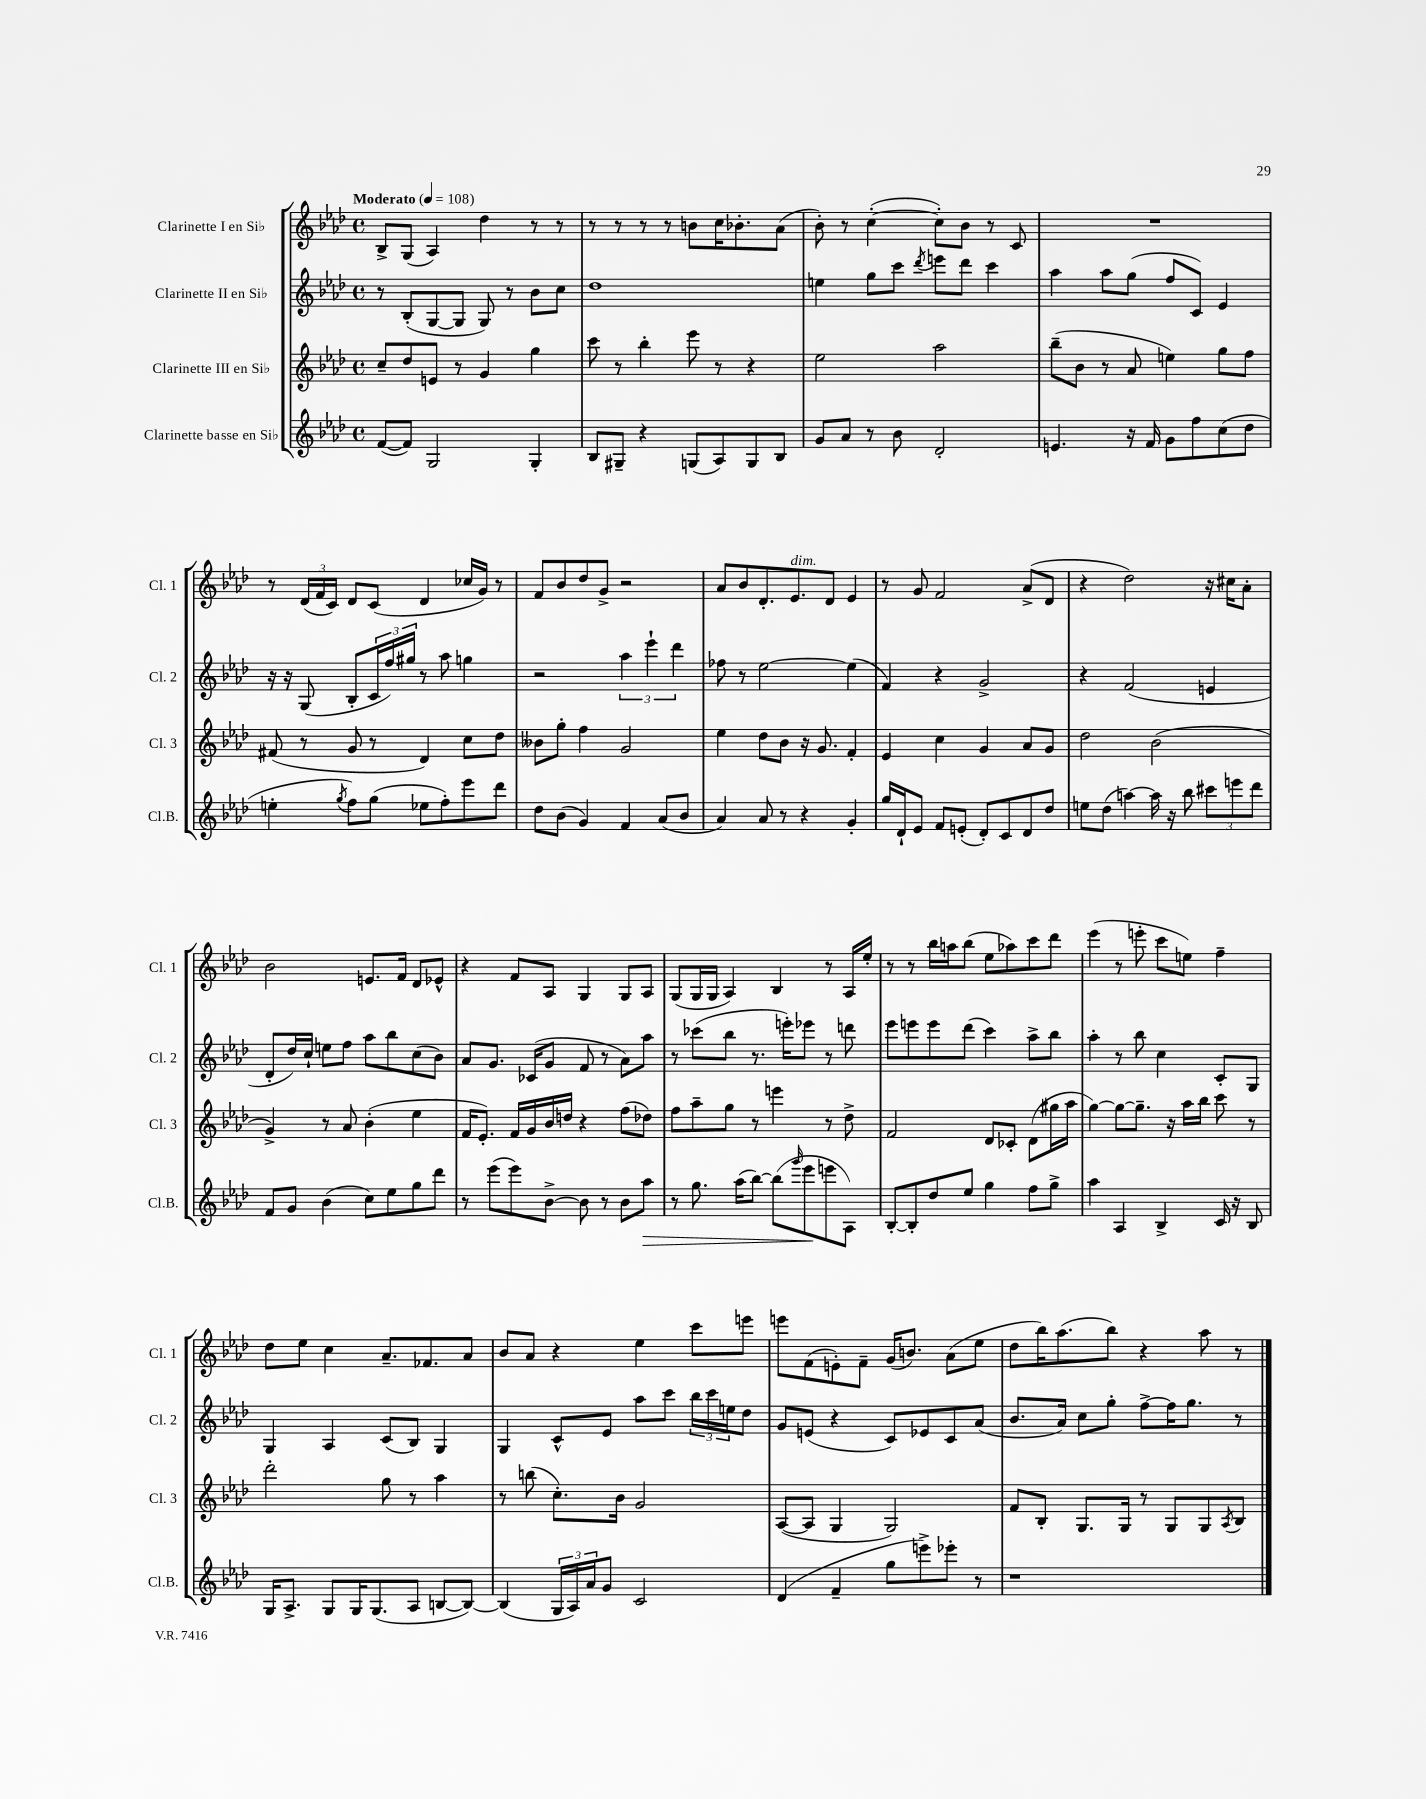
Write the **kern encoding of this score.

**kern	**dynam	**kern	**kern	**kern
*part4	*part4	*part3	*part2	*part1
*staff4	*staff4	*staff3	*staff2	*staff1
*I"Clarinette basse en Si♭	*	*I"Clarinette III en Si♭	*I"Clarinette II en Si♭	*I"Clarinette I en Si♭
*I'Cl.B.	*	*I'Cl. 3	*I'Cl. 2	*I'Cl. 1
*clefG2	*	*clefG2	*clefG2	*clefG2
*k[b-e-a-d-]	*	*k[b-e-a-d-]	*k[b-e-a-d-]	*k[b-e-a-d-]
*M4/4	*	*M4/4	*M4/4	*M4/4
*met(c)	*	*met(c)	*met(c)	*met(c)
*MM108	*	*MM108	*MM108	*MM108
=1	=1	=1	=1	=1
!	!	!	!	!LO:TX:a:B:t=Moderato
([8f/L	.	8cc~/L	8r	8B-^/L
8f/J])	.	8dd-/	(8B-'/L	(8G/J
2G/	.	8en/J	[8G/	4A-/)
.	.	8r	8G/J]	.
.	.	4g/	8G/)	4dd-\
.	.	.	8r	.
4G'/	.	4gg\	8b-\L	8r
.	.	.	8cc\J	8r
=2	=2	=2	=2	=2
8B-/L	.	8ccc\	1dd-	8r
8G#X~/J	.	8r	.	8r
4r	.	4bb-'\	.	8r
.	.	.	.	8r
(8Gn/L	.	8eee-\	.	8bn\L
8A-/)	.	8r	.	16cc\K
.	.	.	.	8.b-X'\
8G/	.	4r	.	.
8B-/J	.	.	.	(8a-\J
=3	=3	=3	=3	=3
8g/L	.	2ee-\	4een\	8b-'\)
8a-/J	.	.	.	8r
8r	.	.	8gg\L	([4cc'\
8b-\	.	.	8ccc\J	.
.	.	.	8qddd-/	.
2d-'/	.	2aa-\	8eeen\L	8cc'\L])
.	.	.	8ddd-\J	8b-\J
.	.	.	4ccc\	8r
.	.	.	.	8c/
=4	=4	=4	=4	=4
4.en/	.	(8bb-~\L	4aa-\	1r
.	.	8b-\J	.	.
.	.	8r	8aa-\L	.
16r	.	8a-/	(8gg\J	.
16f/	.	.	.	.
8g\L	.	4een\)	8ff/L	.
8ff\	.	.	8c/J)	.
(8cc\	.	8gg\L	4e-/	.
8dd-\J	.	8ff\J	.	.
!!LO:LB:g=z
=5	=5	=5	=5	=5
4een'\	.	(8f#X/	16r	8r
.	.	.	16r	.
.	.	8r	(8G/	(24d-/LL
.	.	.	.	24f/
.	.	.	.	24c/JJ)
8qgg/	.	.	.	.
8ff\L)	.	8g/	8B-'/L	8d-/L
(8gg\J	.	8r	24c/L	(8c/J
.	.	.	24ff/)	.
.	.	.	24gg#X/JJ	.
8ee-X\L	.	4d-/)	8r	4d-/
8ff'\)	.	.	8aa-\	.
8eee-\	.	8cc\L	4ggn\	16cc-X/LL
.	.	.	.	16g/JJ)
8ddd-\J	.	8dd-\J	.	8r
=6	=6	=6	=6	=6
8dd-\L	.	8b--X\L	2r	8f/L
(8b-\J	.	8gg'\J	.	8b-/
4g/)	.	4ff\	.	8dd-/
.	.	.	.	8g^/J
4f/	.	2g/	6aa-\	2r
.	.	.	6eee-`\	.
(8a-/L	.	.	.	.
.	.	.	6ddd-\	.
8b-/J	.	.	.	.
=7	=7	=7	=7	=7
4a-/)	.	4ee-\	8ff-X\	8a-/L
.	.	.	8r	8b-/
8a-/	.	8dd-\L	[2ee-\	8.d-'/
8r	.	8b-\J	.	.
!	!	!	!	!LO:TX:a:i:t=dim.
.	.	.	.	8.e-/
4r	.	16r	.	.
.	.	8.g/	.	.
.	.	.	.	8d-/J
4g'/	.	4f'/	(4ee-\]	4e-/
=8	=8	=8	=8	=8
16gg/LL	.	4e-/	4f/)	8r
16d-`/J	.	.	.	.
8e-/J	.	.	.	8g/
8f/L	.	4cc\	4r	2f/
(8en'/J	.	.	.	.
8d-'/L)	.	4g/	2g^/	.
8c/	.	.	.	.
8d-/	.	8a-/L	.	(8a-^/L
8dd-/J	.	8g/J	.	8d-/J
=9	=9	=9	=9	=9
8een\L	.	2dd-\	4r	4r
(8dd-\J	.	.	.	.
[4aan\)	.	.	(2f/	2dd-\)
16aa\]	.	(2b-\	.	.
16r	.	.	.	.
8bb-\	.	.	.	.
12ccc#X\L	.	.	4en/	16r
.	.	.	.	16cc#X\KL
12eeen\	.	.	.	.
.	.	.	.	8a-'\J
12ddd-\J	.	.	.	.
!!LO:LB:g=z
=10	=10	=10	=10	=10
8f/L	.	4g^/)	8d-'/L	2b-\
8g/J	.	.	16dd-/L)	.
.	.	.	16cc`/JJ	.
(4b-\	.	8r	8een\L	.
.	.	8a-/	8ff\J	.
8cc\L)	.	(4b-'\	8aa-\L	8.en/L
8ee-\	.	.	8bb-\	.
.	.	.	.	16f/Jk
8gg\	.	4ee-\	(8cc\	8d-/L
8ddd-\J	.	.	8b-\J)	8e-X^^/J
=11	=11	=11	=11	=11
8r	.	16f/KL	8a-/L	4r
.	.	8.e-'/J)	.	.
(8eee-\L	.	.	8.g/J	.
8eee-\)	.	16f/LL	.	8f/L
.	.	16g/	(16c-X/KL	.
[8b-^\J	.	16b-/	8g/J	8A-/J
.	.	16ddn/JJ	.	.
8b-\]	.	4r	8f/	4G/
8r	.	.	8r	.
8b-\L	.	(8ff\L	8a-\L)	8G/L
!	!LO:HP:b	!	!	!
8aa-\J	>	8dd-X\J)	8aa-\J	8A-/J
=12	=12	=12	=12	=12
8r	.	8ff\L	8r	(8G/L
8.gg\	.	8aa-~\	(8ccc-X\L	16G/L
.	.	.	.	16G/JJ
.	.	8gg\J	8bb-\J	4A-/)
(16aa-\KL	.	.	.	.
[8bb-\J)	.	8r	8.r	.
(8bb-\L]	.	4eeen\	.	4B-/
.	.	.	16eeen'\KL)	.
16qqggg/	.	.	.	.
8eee-\	.	.	8eee-X\J	.
8eeen\	]	8r	8r	8r
8A-\J)	.	8dd-^\	8dddn\	16A-/LL
.	.	.	.	16ee-'/JJ
=13	=13	=13	=13	=13
[8B-'/L	.	2f/	8eee-\L	8r
8B-'/]	.	.	8eeen\	8r
8dd-/	.	.	8eee\	16bb-\LL
.	.	.	.	16aan\J
8ee-/J	.	.	(8ddd-\J	(8bb-\J
4gg\	.	8d-/L	4ccc\)	8ee-\L
.	.	8c-X'/J	.	8aa-X\)
8ff\L	.	(8d-\L	8aa-^\L	8ccc\
8gg^\J	.	16gg#X\L	8bb-\J	8ddd-\J
.	.	16aa-\JJ	.	.
=14	=14	=14	=14	=14
4aa-\	.	[4gg\)	4aa-'\	(4eee-\
4A-/	.	8gg\L_	8r	8r
.	.	8.gg~\J]	8bb-\	8eeen'\
4B-^/	.	.	4cc\	8ccc\L
.	.	16r	.	.
.	.	16aa-\LL	.	8een\J)
.	.	16bb-\JJ	.	.
16c/	.	8ccc\	8c'/L	4ff~\
16r	.	.	.	.
8B-/	.	8r	8G/J	.
!!LO:LB:g=z
=15	=15	=15	=15	=15
16G/KL	.	2ddd-'\	4G/	8dd-\L
8.A-^/J	.	.	.	.
.	.	.	.	8ee-\J
8G/L	.	.	4A-/	4cc\
16G/K	.	.	.	.
(8.G/	.	.	.	.
.	.	8gg\	(8c/L	8.a-~/L
8A-/J	.	8r	8B-/J)	.
.	.	.	.	8.f-X/
[8Bn/L	.	4aa-\	4G/	.
8B/J_)	.	.	.	8a-/J
=16	=16	=16	=16	=16
(4B/]	.	8r	4G/	8b-/L
.	.	(8bbn\	.	8a-/J
24G/LL	.	8.cc'\L)	8c^^/L	4r
24A-/)	.	.	.	.
24a-/J	.	.	.	.
8g/J	.	.	8e-/J	.
.	.	16b-\Jk	.	.
2c/	.	2g/	8aa-\L	4ee-\
.	.	.	8ccc\J	.
.	.	.	24bb-\LL	8ccc\L
.	.	.	24ccc\	.
.	.	.	24een\J	.
.	.	.	8dd-\J	8eeen\J
=17	=17	=17	=17	=17
(4d-/	.	([8A-/L	8g/L	8eeen\L
.	.	8A-/J]	(8en/J	(8f\
4f~/	.	4G/	4r	8en'\)
.	.	.	.	8f~\J
8gg\L	.	2G/)	8c/L)	(16g/KL
.	.	.	.	8.bn/J)
8eeen^\)	.	.	8e-X/	.
8eee-X'\J	.	.	8c/	(8a-\L
8r	.	.	(8a-/J	8ee-\J
=18	=18	=18	=18	=18
1r	.	8f/L	8.b-/L	8dd-\L
.	.	8B-'/J	.	16bb-\K)
.	.	.	16a-/Jk)	(8.aa-\
.	.	8.G/L	8cc\L	.
.	.	.	8gg'\J	8bb-\J)
.	.	16G/Jk	.	.
.	.	8r	[8ff^\L	4r
.	.	8G/L	16ff\K]	.
.	.	.	8.gg\J	.
.	.	8G/	.	8aa-\
.	.	8qA-/	.	.
.	.	8B-/J	8r	8r
==	==	==	==	==
*-	*-	*-	*-	*-
